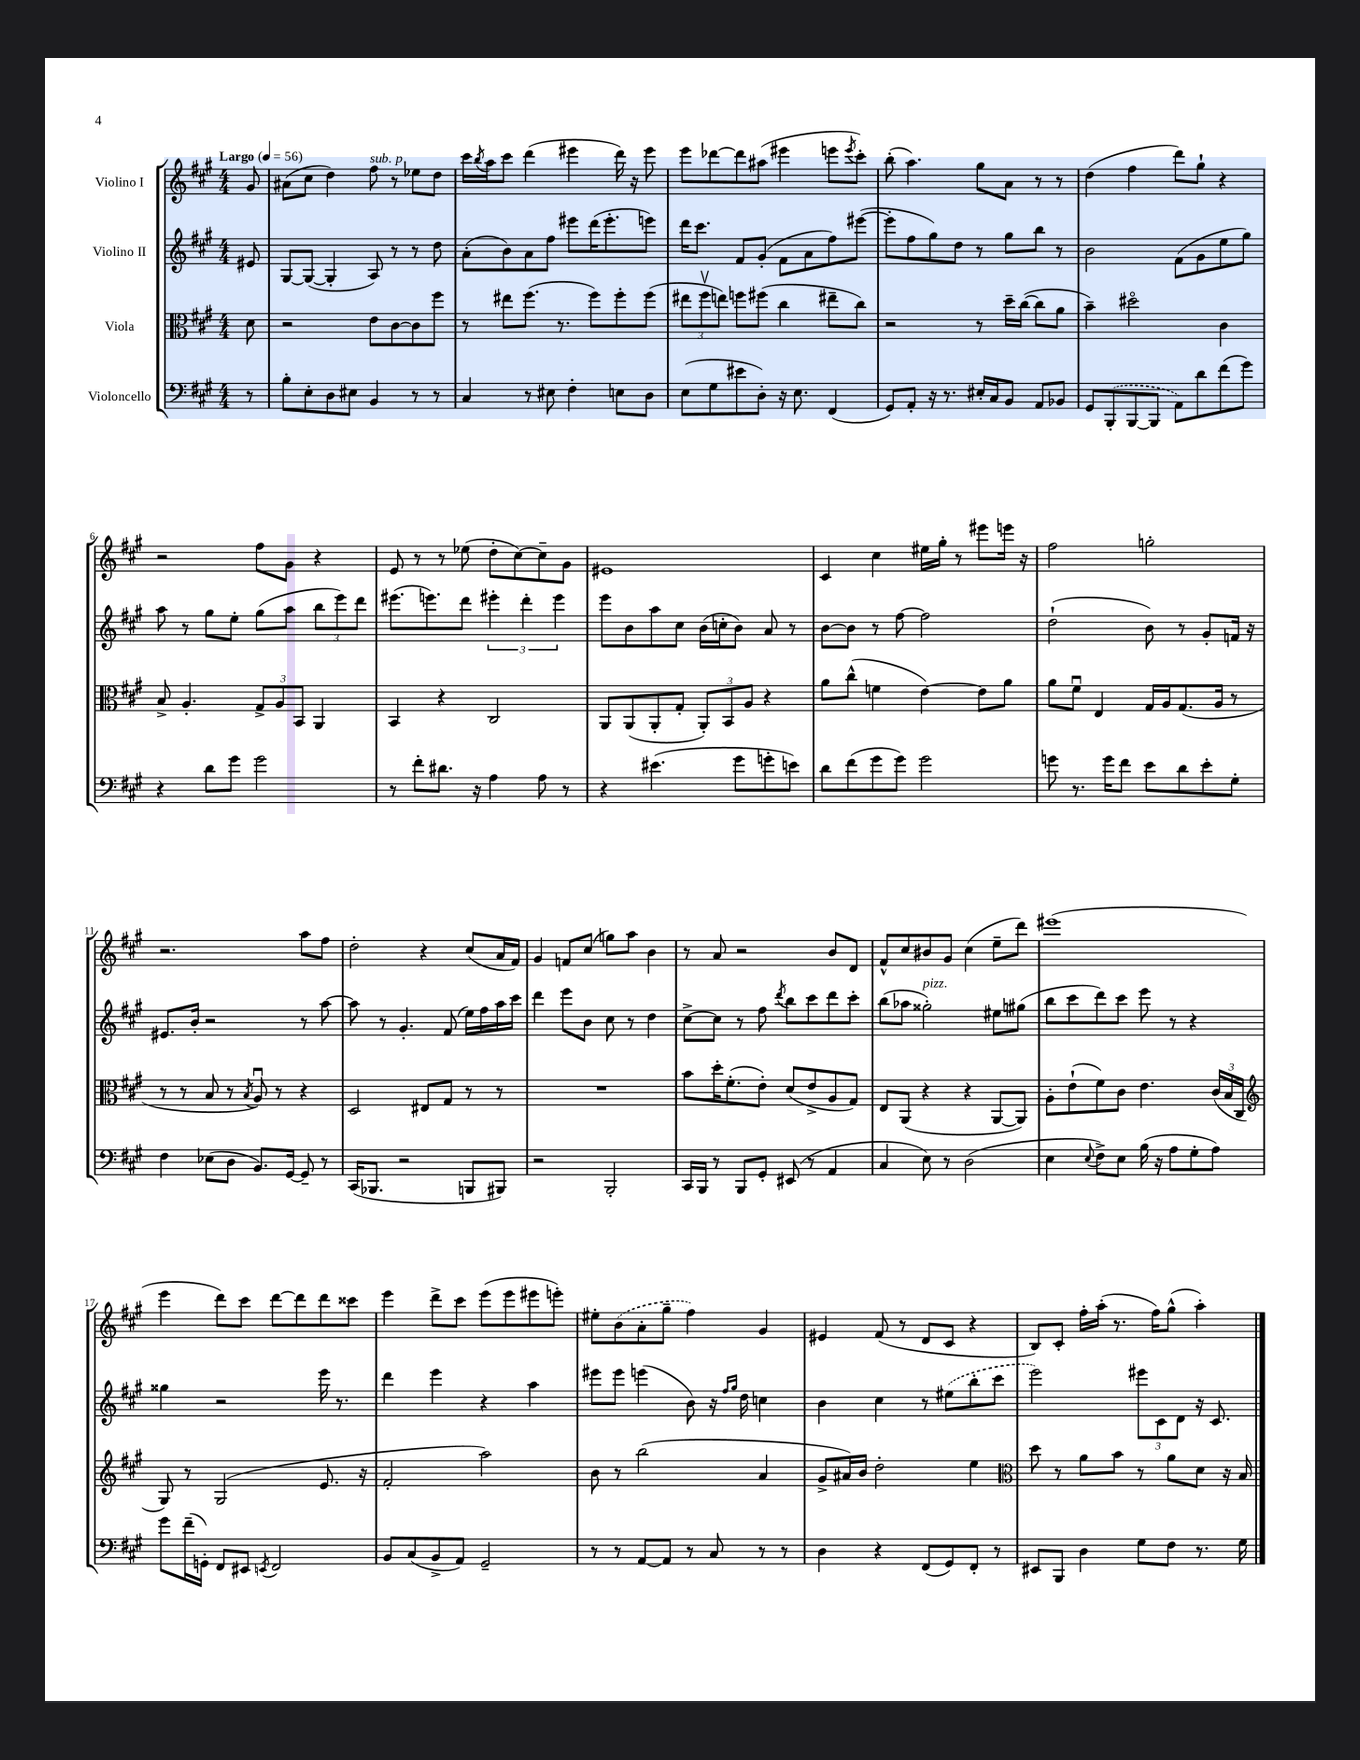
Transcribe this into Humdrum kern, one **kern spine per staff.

**kern	**kern	**kern	**kern
*staff4	*staff3	*staff2	*staff1
*clefF4	*clefC3	*clefG2	*clefG2
*k[f#c#g#]	*k[f#c#g#]	*k[f#c#g#]	*k[f#c#g#]
*M4/4	*M4/4	*M4/4	*M4/4
*MM56	*MM56	*MM56	*MM56
8r	8d	8e#	8g#
=	=	=	=
8B'	2r	[8G#	(8a#
8E'	.	(8G#_	8cc#
8D	.	4G#']	4dd)
8E#	.	.	.
4BB	8e	8A)	8ff#
.	[8c#	8r	8r
8r	8c#]	8r	8ee-
8r	8ff#	8dd	8dd
=	=	=	=
4C#	8r	(8a'	16ccc#
.	.	.	8qbb
.	.	.	16aa
.	8ee#	8b)	8ccc#
8r	(8.ff#	8a	(4ddd
8E#	.	8ff#	.
.	8.r	.	.
4F#'	.	8eee#	4eee#
.	8ff#)	(16ddd	.
.	.	8.eee#'	.
8E	8ff#'	.	16ddd)
.	.	.	16r
8D	(8ff#	8eee)	8eee#
=	=	=	=
(8E	12ee#	16ddd	8eee
.	.	8.ccc#	.
.	12ff#v	.	.
8G#	.	.	[8ddd-
.	12ee)	.	.
8e#	8ff	8f#	8ddd-]
8D')	(8ff#	(8g#'	(8aa#
16r	4cc#	8f#	4eee#
8.E	.	.	.
.	.	8a	.
(4FF#	8ee#~	8ff#)	8eee
.	.	.	8qeee
.	8cc#)	([8eee#	8ccc#')
=	=	=	=
8GG#)	2r	8eee#']	(8bb'
8AA'	.	8ff#	4.aa)
16r	.	8gg#)	.
8.r	.	.	.
.	.	8dd	.
16E#'	8r	8r	8gg#
16C#	.	.	.
8BB	16dd~	8gg#	8a
.	([16cc#	.	.
8AA	8cc#]	8bb	8r
8BB-	8a	8r	8r
=	=	=	=
8GG#	4b~)	2b	(4dd
(8BBB'	.	.	.
[8BBB	2dd#o	.	4ff#
8BBB]	.	.	.
8AA)	.	(8f#	8ddd)
8d	.	8g#	8gg#`
(8f#	4c#	8ee	4r
8g#)	.	8gg#)	.
=	=	=	=
4r	8B^	8aa	2r
.	4.A'	8r	.
8d	.	8gg#	.
8g#	.	8ee'	.
2g#	12G#^	(8gg#	8ff#
.	12A	.	.
.	.	8aa	8g#
.	12BB	.	.
.	4AA	12bb	4r
.	.	12eee)	.
.	.	12ddd	.
=	=	=	=
8r	4BB	(8.eee#	8e
8f#'	.	.	8r
.	.	8.eee)	.
8.d#	4r	.	8r
.	.	8ddd	(8ee-
16r	.	.	.
4A	2C#	6eee#'	8dd'
.	.	.	[8cc#)
.	.	6ddd'	.
8A	.	.	8cc#~]
.	.	6eee#	.
8r	.	.	8g#
=	=	=	=
4r	8AA	8eee	1e#
.	(8AA	8b	.
(4.e#	8AA'	8aa	.
.	8G#'	8cc#	.
.	12AA')	(16b	.
.	.	16cc'	.
.	12BB	.	.
8g#	.	8b)	.
.	12A	.	.
8g'	4r	8a	.
8e)	.	8r	.
=	=	=	=
8d	8a	[8b	4c#
(8f#	(8cc#^^	8b]	.
8g#	4f	8r	4cc#
8g#)	.	[8ff#	.
2g#	[4e)	2ff#]	16ee#
.	.	.	16gg#'
.	.	.	8r
.	8e]	.	8eee#
.	8a	.	16eee
.	.	.	16r
=	=	=	=
8g	8a	(2dd`	2ff#
8.r	8f#u	.	.
.	4E	.	.
16g	.	.	.
8f#	.	.	.
8e	16G#	8b)	2gg'
.	16A	.	.
8d	(8.G#	8r	.
8e'	.	8g#'	.
.	16A	.	.
8G#'	8r	16f	.
.	.	16r	.
=	=	=	=
4F#	8r	8.e#	2.r
.	8r	.	.
.	.	16b'	.
(8E-	8B	2r	.
8D	8r	.	.
.	8qB	.	.
8.BB)	8Au)	.	.
.	8r	.	.
[16GG#	.	.	.
8GG#~]	4r	8r	8aa
8r	.	[8aa	8ff#
=	=	=	=
(16CC#	2D	8aa]	2dd'
8.BBB-	.	.	.
.	.	8r	.
2r	.	4.g#'	.
.	8E#	.	4r
.	8G#	(8f#	.
8BBB	8r	16ee)	(8cc#
.	.	16ff#	.
8BBB#)	8r	16aa	16a
.	.	16ccc#	16f#)
=	=	=	=
2r	1r	4ddd	4g#
.	.	8eee	8f
.	.	8b	(8cc#
2BBB'	.	8cc#	8gg)
.	.	8r	8aa
.	.	4dd	4b
=	=	=	=
16CC#	8b	[8cc#^	8r
16BBB	.	.	.
8r	16dd'	8cc#]	8a
.	(8.f#'	.	.
8BBB	.	8r	2r
8GG#'	8e')	8ff#	.
.	.	8qddd	.
(8EE#	(8d	8bb	.
8r	8e^	8ccc#	.
4AA	8A	8ddd	8b
.	8G#)	8ccc#'	8d
=	=	=	=
4C#	8E	(8bb	8f#^^
.	(8AA	8aa-	8cc#
8E)	4r	2gg##')	8b#
8r	.	.	8g#
(2D	4r	.	(4cc#
.	[8AA	8ee#	8ee~
.	8AA])	(8gg#	8ddd)
=	=	=	=
4E	8A'	8bb	(1eee#
.	(8e`	8ccc#	.
8qqE	.	.	.
8F#^)	8f#)	8ddd)	.
8E	8c#	8ccc#	.
(16B	4.e	8eee	.
16r	.	.	.
8A	.	8r	.
8G#'	.	4r	.
8A)	(24c#	.	.
.	24B	.	.
.	24C#	.	.
=	=	=	=
*	*clefG2	*	*
8g#	8G#)	4gg##	4eee
(16f#~	8r	.	.
16GG')	.	.	.
8FF#	(2G#	2r	8ddd)
8EE#	.	.	8ccc#
8qEE	.	.	.
2FF#	.	.	[8ddd
.	.	.	8ddd]
.	8.e	16eee	8ddd
.	.	8.r	.
.	.	.	8ccc##
.	16r	.	.
=	=	=	=
8BB	2f#'	4ddd	4eee
(8C#	.	.	.
8BB^	.	4eee	8ddd^
8AA)	.	.	8ccc#
2GG#~	2aa)	4r	(8eee
.	.	.	8eee
.	.	4aa	8eee#
.	.	.	8eee')
=	=	=	=
8r	8b	8eee#	8ee#'
8r	8r	8eee#	(8b
[8AA	(2bb	(4eee	8a'
8AA]	.	.	8gg#~
8r	.	8b)	4ff#)
8C#	.	16r	.
.	.	16qqff#	.
.	.	16qqgg#	.
.	.	16dd	.
8r	4a	4cc	4g#
8r	.	.	.
=	=	=	=
4D	8g#^	4b	4e#
.	16a#)	.	.
.	16b	.	.
4r	2dd'	4cc#	(8f#
.	.	.	8r
(8FF#	.	8r	8d
8GG#)	.	(8ee#	8c#
8FF#'	4ee	8bb'	4r
8r	.	8ccc#	.
=	=	=	=
*	*clefC3	*	*
8EE#	8dd	2eee)	8B)
8BBB	8r	.	8c#'
4D	8a	.	16ff#'
.	.	.	(16aa'
.	8b	.	8.r
8G#	8r	12eee#	.
.	.	.	16ff#)
.	.	12c#	.
8F#	8a	.	(8gg#^^
.	.	12d	.
8.r	8d	16r	4aa')
.	.	8.c#	.
.	16r	.	.
16G#	16B	.	.
==	==	==	==
*-	*-	*-	*-
